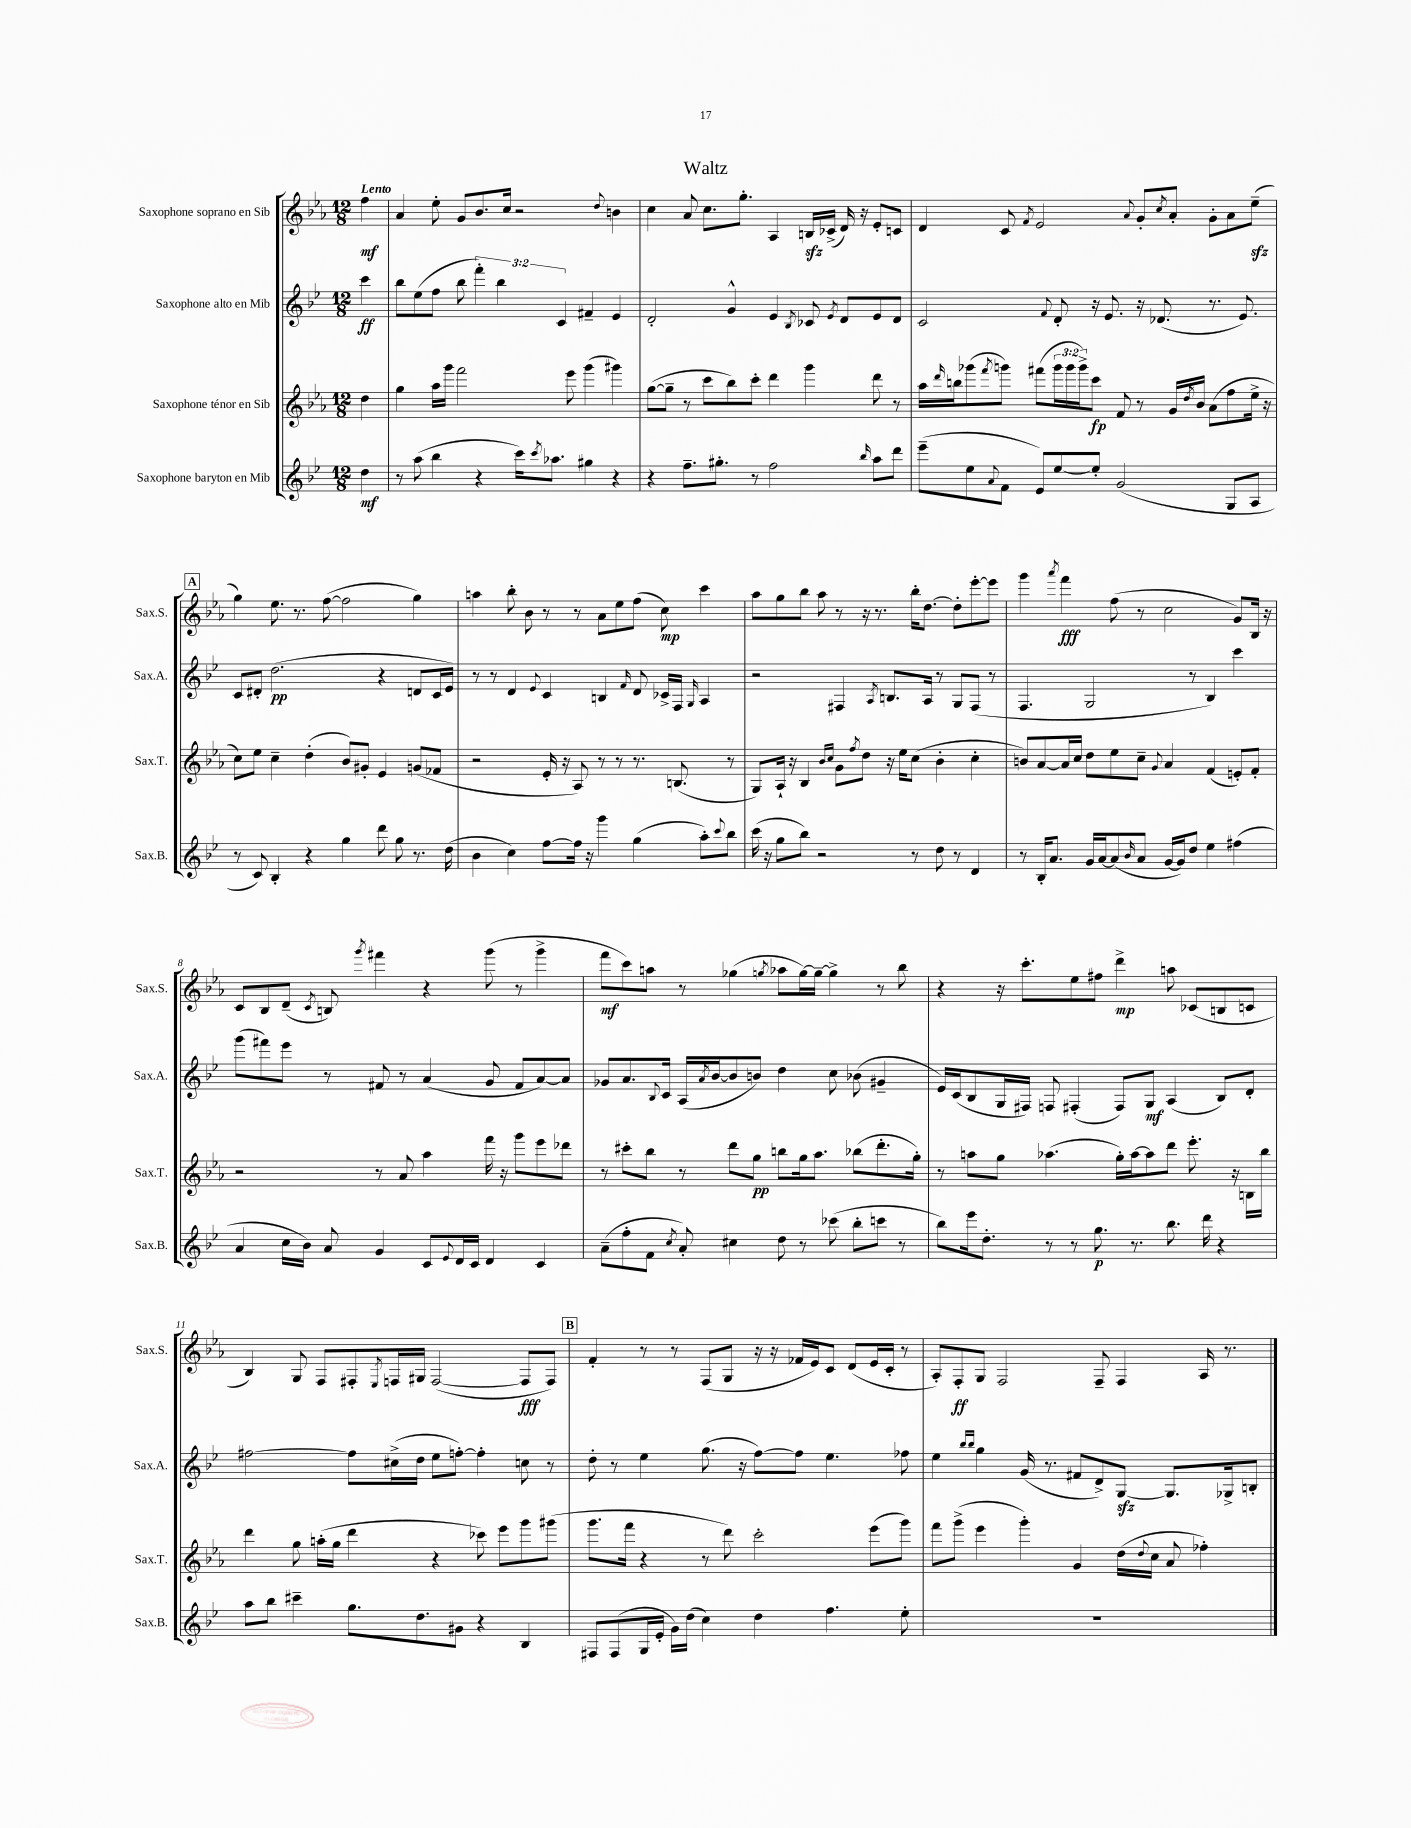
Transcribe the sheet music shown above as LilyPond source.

\header { title = "Waltz" }
<<
\new StaffGroup <<
\new Staff = "s0" \with { instrumentName = "Saxophone soprano en Sib" shortInstrumentName = "Sax.S." } {
    \clef treble \key ees \major \numericTimeSignature \time 12/8 \partial 4 \tempo "Lento"
    f''4\mf |
    aes'4 ees''8-. g'8 bes'8. c''16 r2 \appoggiatura { d''8 } b'4 |
    c''4 aes'8 c''8. g''8.-. aes4 b16\sfz ces'16->( d'16) r16 ees'8-. c'8 |
    d'4 c'8 \acciaccatura { f'8 } ees'2 \appoggiatura { aes'8 } g'8-. \acciaccatura { c''8 } aes'8-. g'8-. aes'8 ees''8--\sfz( |
    \mark \markup { \box "A" } g''4) ees''8. r8. f''8~( f''2 g''4) |
    a''4 bes''8-. bes'8 r8 r8 aes'8 ees''8 f''8( c''8\mp) c'''4 |
    aes''8 g''8 bes''8 aes''8 r8 r16 r8. bes''16-. d''8.~ d''8-. ees'''8~-. ees'''8 |
    g'''4 \acciaccatura { aes'''8 } f'''4\fff f''8( r8 c''2 g'8) bes16 r16 |
    c'8 bes8 d'8--( \acciaccatura { c'8 } b8) \acciaccatura { g'''8 } fis'''4 r4 g'''8( r8 g'''4-> |
    f'''8\mf c'''8) a''8 r8 ges''4( \acciaccatura { g''8 } aes''8 g''16~) g''16~-- g''4-> r8 bes''8 |
    r4 r16 c'''8.-. ees''8 fis''8 d'''4->\mp a''8 ces'8( b8 c'8 |
    bes4) g8 f8 fis8-. \acciaccatura { ees8 } f16 gis16 f2~( f8\fff f8) |
    \mark \markup { \box "B" } f'4-. r8 r8 f8( g8 r16 r16 fes'16 ees'16) c'8 d'8( ees'16 c'16-. r8 |
    aes8-.) f8-.\ff g8 f2 f8-- f4 aes16 r8. \bar "|." |
}
\new Staff = "s1" \with { instrumentName = "Saxophone alto en Mib" shortInstrumentName = "Sax.A." } {
    \clef treble \key bes \major \numericTimeSignature \time 12/8 \override Staff.TupletNumber.text = #tuplet-number::calc-fraction-text \partial 4
    c'''4\ff |
    bes''8 ees''8( f''8 bes''8 \tuplet 3/2 { f'''4-.) bes''4 c'4 } fis'4-- ees'4 |
    d'2-. g'4-^ ees'4 \acciaccatura { bes8 } ces'8 \acciaccatura { ees'8 } d'8 ees'8 d'8 |
    c'2 \appoggiatura { f'8 } d'8-. r16 ees'8. r16 des'8.( r8. ees'8.) |
    \mark \markup { \box "A" } c'8 dis'8-. d''2.\pp( r4 d'8 c'16 ees'16) |
    r8 r8 d'4 \appoggiatura { ees'8 } c'4 b4 \grace { f'16 } d'8 ces'16-> f16 \grace { g16 } a4 |
    r2 fis4 \acciaccatura { a8 } b8. a16 r8 g8 fis8( r8 |
    f4. g2 r8 bes4) c'''4 |
    g'''8( fis'''8) ees'''8 r8 fis'8 r8 a'4( g'8 fis'8 a'8~) a'8 |
    ges'8 a'8. \appoggiatura { bes8 } c'16 a16( \acciaccatura { a'8 } bes'16~ bes'8 b'8) d''4 c''8 bes'8( gis'4-- |
    ees'16) c'16( bes8 g16 fis16) f8 fis4-.( fis8) g8\mf a4( bes8) d'8-. |
    fis''2~ fis''8 cis''16->( d''16 ees''8 f''8~-.) f''4-. c''8 r8 |
    \mark \markup { \box "B" } d''8-. r8 ees''4 g''8.( r16 f''8~) f''8 ees''4. fes''8 |
    ees''4 \grace { bes''16 bes''16 } g''4 g'16( r8. fis'8 d'8->) g8~\sfz g8. ges16-> b8-. \bar "|." |
}
\new Staff = "s2" \with { instrumentName = "Saxophone ténor en Sib" shortInstrumentName = "Sax.T." } {
    \clef treble \key ees \major \numericTimeSignature \time 12/8 \override Staff.TupletNumber.text = #tuplet-number::calc-fraction-text \partial 4
    d''4 |
    g''4 aes''16 g'''16 f'''2 ees'''8 g'''4( gis'''4) |
    g''8~( g''8-- r8 c'''8 bes''8) c'''8-. d'''4 g'''4 d'''8 r8 |
    aes''16 \grace { d'''16 } b''16 ges'''8( \acciaccatura { f'''8 } g'''8) fis'''8( \tuplet 3/2 { g'''16 g'''16 g'''16->) } c'''8\fp f'8 r8 g'16 \acciaccatura { d''8 } bes'16 aes'8( f''8 ees''16-> r16 |
    \mark \markup { \box "A" } c''8) ees''8 c''4-- d''4-.( bes'8) gis'8-. ees'4 g'8( fes'8 |
    r2 ees'16-. r16 aes8) r8 r8 r8. b8.( r8 |
    g8) aes16-! r16 bes4 \grace { bes'16 c''16 } g'8 \acciaccatura { f''8 } d''8 r16 ees''16 c''8( bes'4-. c''4-. |
    b'8) aes'8~ aes'16 c''16 d''8 ees''8 c''8-- \appoggiatura { g'8 } aes'4 f'4( e'8-.) f'8-. |
    r2 r8 aes'8 aes''4 f'''16 r16 g'''8 ees'''8 des'''8 |
    r8 cis'''8-. bes''8 r8 d'''8 g''8\pp b''8 g''16 aes''8. bes''8( d'''8.-. g''16-.) |
    r8 a''8 g''8 aes''4.( g''16-.) aes''16~ aes''8 d'''8 ees'''8.-. r16 b16 bes''16 |
    d'''4 g''8 a''16-.( g''16 d'''4 r4 ces'''8) ees'''8 g'''8 gis'''8( |
    \mark \markup { \box "B" } g'''8. f'''16 r4 r8 d'''8) c'''2-. ees'''8( g'''8) |
    f'''8 g'''8->( ees'''4 g'''4-.) g'4 d''16( \appoggiatura { d''8 } c''16 aes'8 fes''4-.) \bar "|." |
}
\new Staff = "s3" \with { instrumentName = "Saxophone baryton en Mib" shortInstrumentName = "Sax.B." } {
    \clef treble \key bes \major \numericTimeSignature \time 12/8 \partial 4
    d''4\mf |
    r8 a''8( bes''4 r4 c'''16) \acciaccatura { c'''8 } aes''8. gis''4 r4 |
    r4 f''8.-- gis''8.-. r8 f''2 \grace { bes''16 } a''8 d'''8 |
    ees'''8--( ees''8 \appoggiatura { a'8 } f'8 ees'8) ees''8~ ees''8-. g'2( g8 a8 |
    \mark \markup { \box "A" } r8 c'8) bes4-. r4 g''4 d'''8 g''8 r8. d''16( |
    bes'4 c''4) f''8~ f''16 r16 g'''4 g''4( a''8-.) \appoggiatura { c'''8 } bes''8 |
    c'''16( r16 g''8 bes''8) r2 r8 d''8 r8 d'4 |
    r8 bes16-. a'8. g'16 a'16~ a'8( \grace { bes'16 } a'8 g'16~ g'16) d''8 ees''4 fis''4( |
    a'4 c''16 bes'16) a'8 g'4 c'8 \appoggiatura { ees'8 } d'16 c'16 d'4 c'4 |
    a'8--( f''8-. f'8 \acciaccatura { c''8 } a'8-.) cis''4 d''8 r8 ces'''8( bes''8-. c'''8 r8 |
    bes''8) ees'''16 d''8.-. r8 r8 g''8.\p r8. bes''8. d'''16 r4 |
    a''8 bes''8 cis'''4-- g''8. d''8. gis'8 r4 bes4 |
    \mark \markup { \box "B" } fis8 fis8( g16 ees'16-. g'16) d''16( c''4) d''4 f''4. ees''8-. |
    R1. \bar "|." |
}
>>
>>
